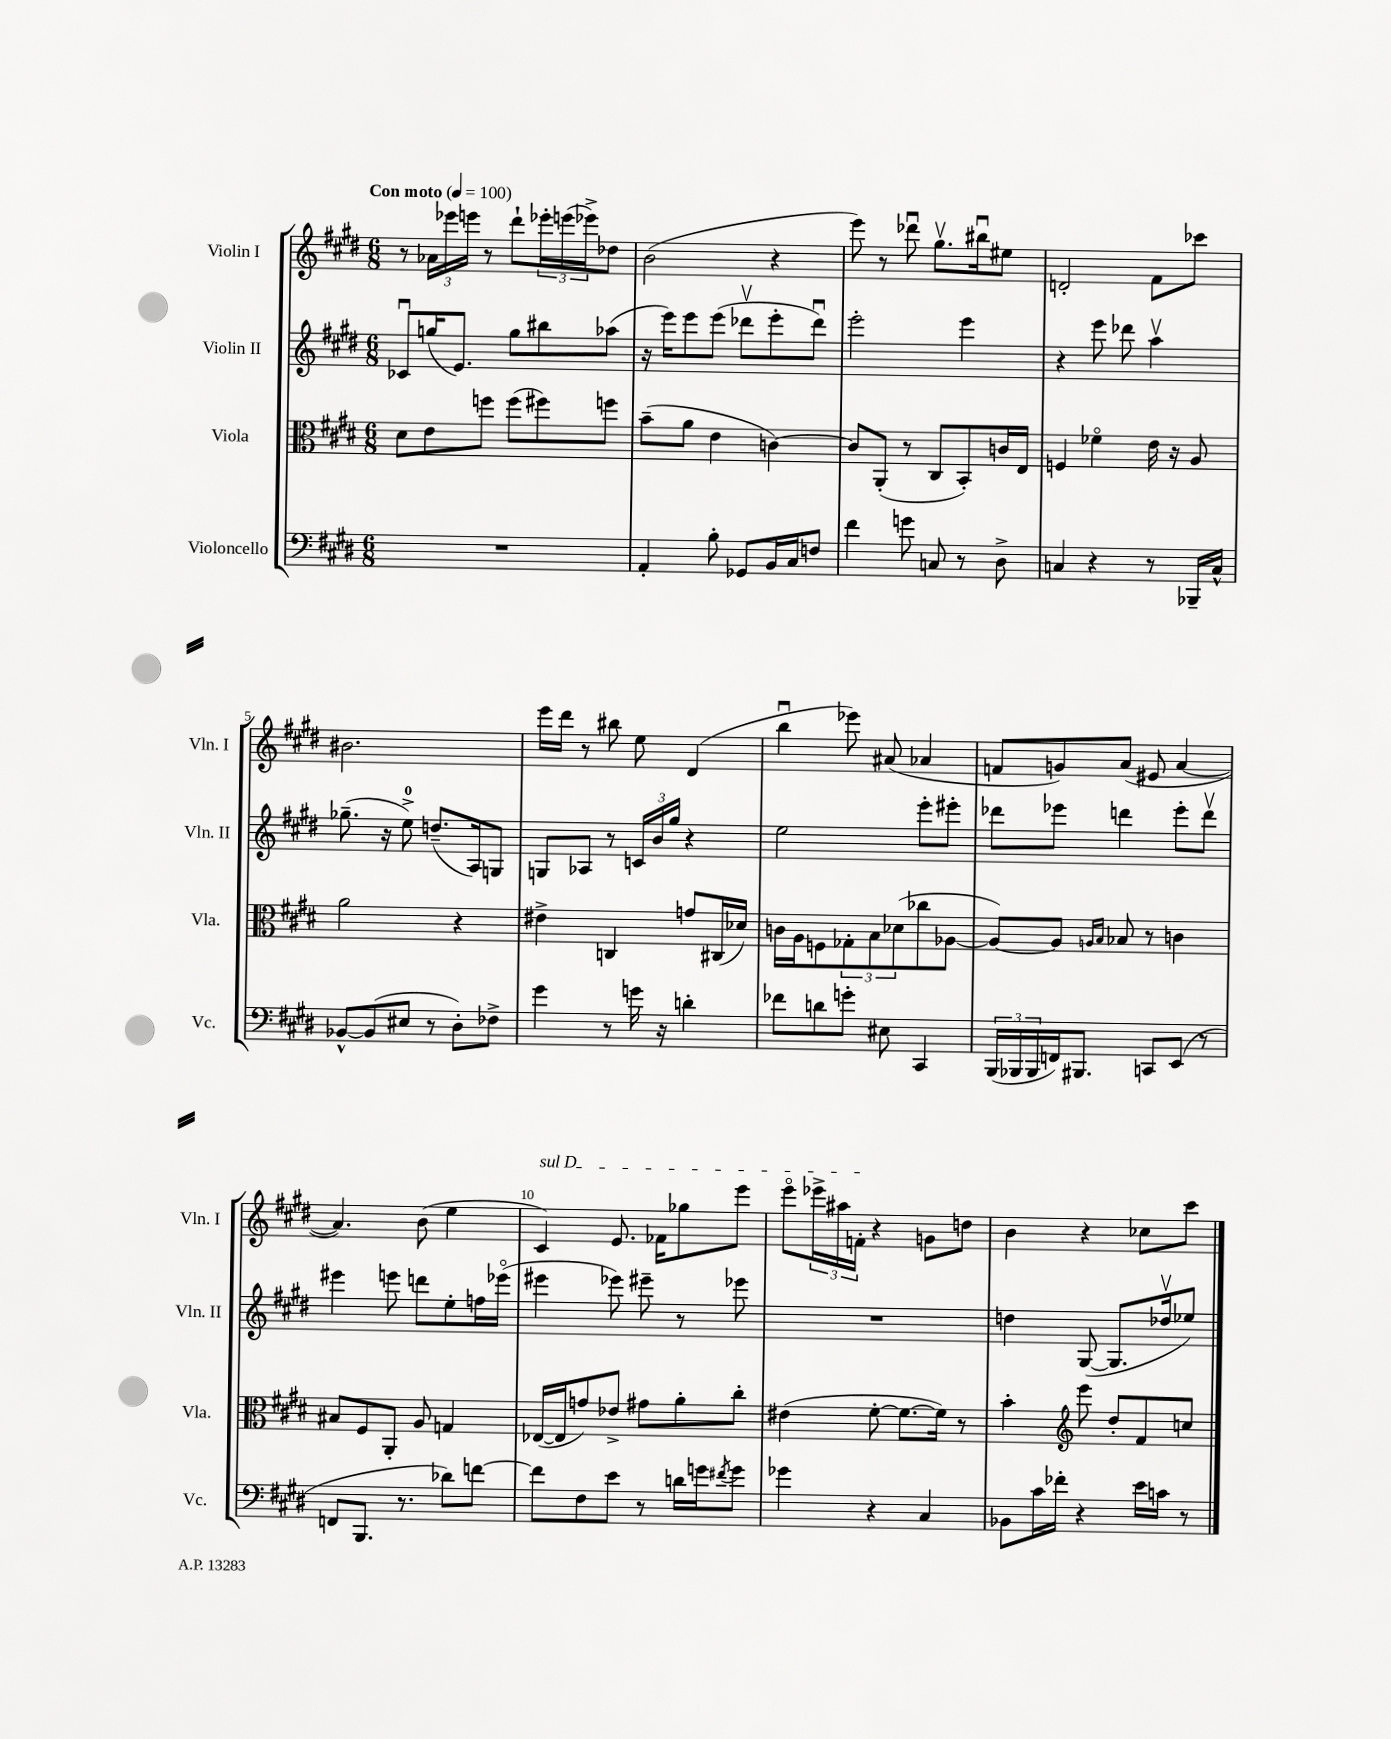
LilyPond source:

<<
\new StaffGroup <<
\new Staff = "s0" \with { instrumentName = "Violin I" shortInstrumentName = "Vln. I" } {
    \clef treble \key e \major \numericTimeSignature \time 6/8 \tempo "Con moto" 4 = 100
    r8 \tuplet 3/2 { aes'16 ees'''16 e'''16 } r8 dis'''8-! \tuplet 3/2 { ees'''16-. e'''16( ees'''16->) } des''8 |
    b'2( r4 |
    e'''8) r8 des'''8\downbow gis''8.\upbow bis''16\downbow eis''8 |
    d'2-. fis'8 ces'''8 |
    bis'2. |
    e'''16 dis'''16 r8 bis''8 e''8 dis'4( |
    b''4\downbow ees'''8) ais'8( aes'4 |
    f'8 g'8) a'8( eis'8 a'4~ |
    a'4.) b'8( e''4 |
    \once \override TextSpanner.bound-details.left.text = \markup { \italic "sul D" } cis'4\startTextSpan) e'8. fes'16 ges''8 e'''8 |
    e'''8\flageolet \tuplet 3/2 { ees'''16-> ais''16 f'16-.\stopTextSpan } r4 g'8 d''8 |
    b'4 r4 ces''8 cis'''8 \bar "|." |
}
\new Staff = "s1" \with { instrumentName = "Violin II" shortInstrumentName = "Vln. II" } {
    \clef treble \key e \major \numericTimeSignature \time 6/8
    ces'8\downbow g''16( e'8.) g''8 bis''8 aes''8( |
    r16 e'''16) e'''8 e'''8( des'''8\upbow e'''8-. des'''8\downbow) |
    e'''2-. e'''4 |
    r4 e'''8 des'''8 a''4\upbow |
    ges''8.--( r16 e''8-0->) d''8.--( a16) g8 |
    g8 aes8 r8 \tuplet 3/2 { c'16 b'16 gis''16 } r4 |
    e''2 e'''8-. eis'''8-. |
    des'''8 ees'''8 d'''4 ees'''8-. d'''8\upbow |
    eis'''4 e'''8 d'''8 e''8-. f''16 ees'''16\flageolet( |
    eis'''4 ees'''8) eis'''8-- r8 ees'''8 |
    R2. |
    d''4 gis8~( gis8. des''16\upbow ees''8) \bar "|." |
}
\new Staff = "s2" \with { instrumentName = "Viola" shortInstrumentName = "Vla." } {
    \clef alto \key e \major \numericTimeSignature \time 6/8
    dis'8 e'8 f''8 f''8( fis''8) f''8 |
    b'8--( a'8 e'4 c'4~) |
    c'8 a,8-.( r8 cis8 b,8-.) c'16 e16 |
    f4 fes'4\flageolet e'16 r16 a8 |
    a'2 r4 |
    eis'4-> c4 g'8 cis16( des'16) |
    c'16 a16 f8 \tuplet 3/2 { ges8-. b8 des'8( } ces''8 aes8~ |
    aes8~) aes8 \grace { a16 b16 } bes8 r8 c'4 |
    bis8 fis8 a,8-. a8 g4 |
    ees16~( ees16 g'8) ees'8-> gis'8 a'8-. cis''8-. |
    eis'4( fis'8~-. fis'8.~ fis'16) r8 |
    b'4-. \clef treble e'''8 dis''8-. fis'8 c''8 \bar "|." |
}
\new Staff = "s3" \with { instrumentName = "Violoncello" shortInstrumentName = "Vc." } {
    \clef bass \key e \major \numericTimeSignature \time 6/8
    R2. |
    a,4-. b8-. ges,8 b,16 cis16 f8 |
    fis'4 g'8 c8 r8 dis8-> |
    c4 r4 r8 bes,,16-- c16-^ |
    bes,8~-^ bes,8( eis8 r8 dis8-.) fes8-> |
    gis'4 r8 g'16 r16 d'4-. |
    fes'8 d'8 g'8-. eis8 cis,4 |
    \tuplet 3/2 { b,,16( bes,,16 bes,,16 } f,16) bis,,8. c,8 e,8( r8 |
    f,8 b,,8. r8. des'8) f'8~ |
    f'8 fis8 e'8 r8 d'16 g'16 \acciaccatura { fis'8 } g'8 |
    ges'4 r4 cis4 |
    bes,8 cis'16 fes'16-. r4 e'16 c'16 r8 \bar "|." |
}
>>
>>
\layout { \context { \Score \override BarNumber.break-visibility = ##(#f #t #t) barNumberVisibility = #(every-nth-bar-number-visible 5) } }
